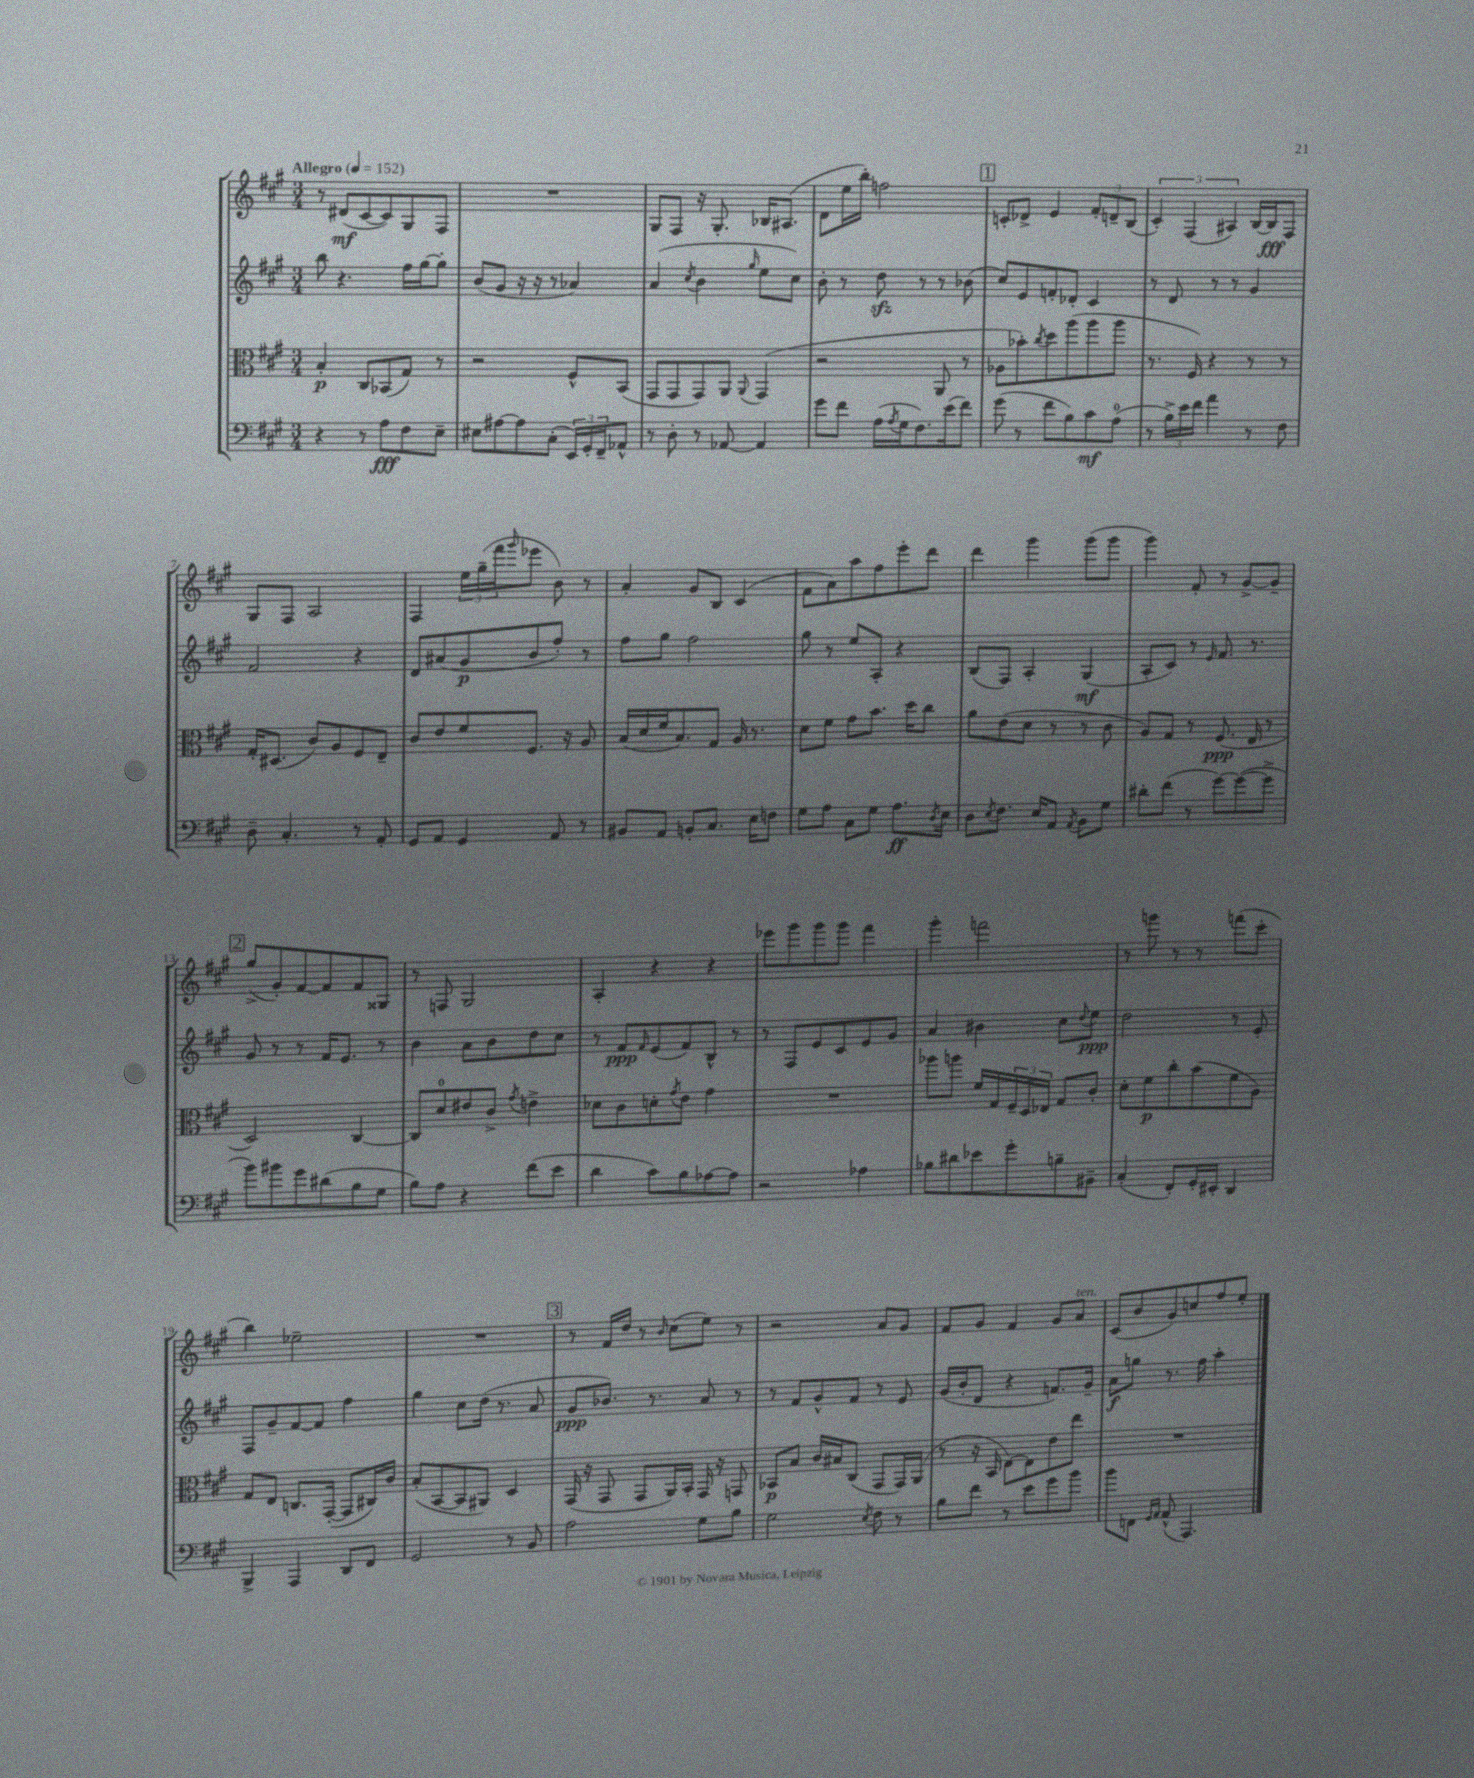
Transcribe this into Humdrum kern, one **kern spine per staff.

**kern	**dynam	**kern	**dynam	**kern	**dynam	**kern	**dynam
*part4	*part4	*part3	*part3	*part2	*part2	*part1	*part1
*staff4	*staff4	*staff3	*staff3	*staff2	*staff2	*staff1	*staff1
*clefF4	*	*clefC3	*	*clefG2	*	*clefG2	*
*k[f#c#g#]	*	*k[f#c#g#]	*	*k[f#c#g#]	*	*k[f#c#g#]	*
*M3/4	*	*M3/4	*	*M3/4	*	*M3/4	*
*MM152	*	*MM152	*	*MM152	*	*MM152	*
=1	=1	=1	=1	=1	=1	=1	=1
!	!	!	!	!	!	!LO:TX:a:B:t=Allegro	!
4r	.	4B'/	p	8bb\	.	8r	.
.	.	.	.	4.r	.	(8d#X/L	mf
8r	.	8C#/L	.	.	.	[8c#/	.
8A\L	fff	(8BB-X/	.	.	.	8c#/])	.
8F#\	.	8G#/J)	.	16ff#\LL	.	8G#/	.
.	.	.	.	[16gg#\J	.	.	.
8E~\J	.	8r	.	8gg#'\J]	.	8F#/J	.
=2	=2	=2	=2	=2	=2	=2	=2
8E#X\L	.	2r	.	(8b/L	.	2.r	.
[8A#X\	.	.	.	8g#/J	.	.	.
8A#\]	.	.	.	16r	.	.	.
.	.	.	.	16r	.	.	.
(8C#'\J	.	.	.	8r	.	.	.
24EE/LL)	.	8F#^^/L	.	4a-X/)	.	.	.
24GG#'/	.	.	.	.	.	.	.
24FF#~/J	.	.	.	.	.	.	.
8AA-X^^/J	.	(8BB/J	.	.	.	.	.
=3	=3	=3	=3	=3	=3	=3	=3
8r	.	8GG#/L	.	(4a/	.	8G#/L	.
8D'\	.	8GG#/	.	.	.	8F#/J	.
.	.	.	.	8qcc#/	.	.	.
8r	.	8GG#/)	.	4b\	.	16r	.
.	.	.	.	.	.	8.G#'/	.
[8AA-X/	.	8AA/J	.	.	.	.	.
.	.	8qqAA/	.	16qqgg#/	.	.	.
4AA-/]	.	(4GG#/	.	8ee\L	.	16B-X/KL	.
.	.	.	.	.	.	(8.A#X/J	.
.	.	.	.	8cc#\J)	.	.	.
=4	=4	=4	=4	=4	=4	=4	=4
8g#\L	.	2r	.	8b'\	.	8d\L	.
8f#\J	.	.	.	8r	.	16ee\L	.
.	.	.	.	.	.	16bb'\JJ)	.
(16A\LL	.	.	.	8ddzz\	.	2ffn\	.
8qA/	.	.	.	.	.	.	.
16G#\J	.	.	.	.	.	.	.
8.F#\)	.	.	.	8r	.	.	.
.	.	8AA/	.	8r	.	.	.
(16e\k	.	.	.	.	.	.	.
8f#\J)	.	8r	.	(8b-X\	.	.	.
!!LO:REH:place=s1:t=1
=5	=5	=5	=5	=5	=5	=5	=5
(8g#\	.	8A-X\L	.	8cc#/L)	.	8cn'/L	.
8r	.	8b-X'\)	.	8e/	.	8d-X^/J	.
.	.	8qcc#/	.	.	.	.	.
8f#\L	.	8dd\	.	8fn'/	.	4e/	.
8B\)	.	(8aa\	.	8d-X'/J	.	.	.
8c#\	mf	8aa\	.	4c#/	.	12f#'/L	.
.	.	.	.	.	.	12dn~/	.
(8A\J	.	8aa\J	.	.	.	.	.
.	.	.	.	.	.	(12B/J	.
=6	=6	=6	=6	=6	=6	=6	=6
8r	.	8.r	.	8r	.	6c#'/)	.
24B^\LL)	.	.	.	8d/	.	.	.
24e\	.	.	.	.	.	(6F#/	.
.	.	16F#/)	.	.	.	.	.
24f#\JJ	.	.	.	.	.	.	.
4a\	.	4r	.	8r	.	.	.
.	.	.	.	.	.	6A#X/)	.
.	.	.	.	8r	.	.	.
8r	.	8r	.	4g#/	.	[16B/LL	.
.	.	.	.	.	.	16B/J]	fff
8F#\	.	8r	.	.	.	8F#/J	.
!!LO:LB:g=z
=7	=7	=7	=7	=7	=7	=7	=7
8D~\	.	16G#'/KL	.	2f#/	.	8G#/L	.
.	.	(8.D#X/J	.	.	.	.	.
4.C#'/	.	.	.	.	.	8F#/J	.
.	.	8c#/L)	.	.	.	2A/	.
.	.	8A/	.	.	.	.	.
8r	.	8F#/	.	4r	.	.	.
8AA'/	.	8E~/J	.	.	.	.	.
=8	=8	=8	=8	=8	=8	=8	=8
8GG#/L	.	8c#/L	.	8d/L	.	4F#/	.
8AA/J	.	8e/	.	(8a#X/	.	.	.
4GG#/	.	8f#/	.	8g#/	p	24ee\LL	.
.	.	.	.	.	.	(24gg#~\	.
.	.	.	.	.	.	24fff#\J	.
.	.	.	.	.	.	16qqggg#/	.
.	.	8.F#/J	.	8b/	.	8eee-X\J	.
8AA/	.	.	.	8ff#'/J)	.	8b\)	.
.	.	16r	.	.	.	.	.
8r	.	8A/	.	8r	.	8r	.
=9	=9	=9	=9	=9	=9	=9	=9
8BB#X/L	.	(16B/LL	.	8ff#\L	.	4a'/	.
.	.	16d/	.	.	.	.	.
8AA/J	.	16f#/J	.	8gg#\J	.	.	.
.	.	8.B/)	.	.	.	.	.
8BBn'/L	.	.	.	2ff#\	.	8g#/L	.
8.C#/J	.	8G#/J	.	.	.	8B/J	.
.	.	16A/	.	.	.	(4c#/	.
16E\KL	.	8.r	.	.	.	.	.
8Fn\J	.	.	.	.	.	.	.
=10	=10	=10	=10	=10	=10	=10	=10
8G#\L	.	8d\L	.	8gg#\	.	8f#\L	.
8A\J	.	8f#\J	.	8r	.	8a\)	.
8C#\L	.	8g#\L	.	8ee/L	.	8aa\	.
8G#\J	.	8.b\J	.	8A'/J	.	8ff#\	.
8.A\L	ff	.	.	4r	.	8eee'\	.
.	.	16dd\KL	.	.	.	.	.
.	.	8cc#\J	.	.	.	8ddd\J	.
8qD/	.	.	.	.	.	.	.
16E\Jk	.	.	.	.	.	.	.
=11	=11	=11	=11	=11	=11	=11	=11
8D\L	.	8a\L	.	(8B/L	.	4ddd\	.
8qE/	.	.	.	.	.	.	.
8.F#\J	.	(8e\	.	8F#/J)	.	.	.
.	.	8d\J	.	4A'/	.	4ggg#\	.
16E/KL	.	.	.	.	.	.	.
8AA/J	.	8r	.	.	.	.	.
8qAA/	.	.	.	.	.	.	.
8BB\L	.	8r	.	(4G#/	mf	(8ggg#\L	.
8G#\J	.	8c#\	.	.	.	8ggg#\J	.
=12	=12	=12	=12	=12	=12	=12	=12
8d#X'\L	.	8A/L)	.	8A'/L	.	4ggg#\)	.
(8f#\J	.	8G#/J	.	8c#/J)	.	.	.
8r	.	8r	.	8r	.	8f#'/	.
.	.	.	.	16qqe/	.	.	.
[8g#\L)	.	(8.F#/	ppp	8.f#/	.	8r	.
(8g#\_	.	.	.	.	.	[8g#^/L	.
.	.	16E/	.	8.r	.	.	.
8g#^\J]	.	8r	.	.	.	8g#~/J]	.
!!LO:LB:g=z
!!LO:REH:place=s1:t=2
=13	=13	=13	=13	=13	=13	=13	=13
8b\L)	.	2D/)	.	8g#/	.	(8gg#^/L	.
8b#X\	.	.	.	8r	.	8g#'/)	.
8g#\	.	.	.	8r	.	[8f#/	.
(8d#X\	.	.	.	16f#/KL	.	8f#/]	.
.	.	.	.	8.e/J	.	.	.
8B\	.	[4C#/	.	.	.	8f#/	.
8G#\J	.	.	.	8r	.	8G##X/J	.
=14	=14	=14	=14	=14	=14	=14	=14
8B\L)	.	8C#/L]	.	4b\	.	8r	.
8A\J	.	8d/	.	.	.	8Fn/	.
4r	.	8e#X/	.	8a\L	.	2G#/	.
.	.	8c#^/J	.	8b\	.	.	.
.	.	8qg#/	.	.	.	.	.
(8f#\L	.	4en^\	.	8dd\	.	.	.
8e\J	.	.	.	8cc#\J	.	.	.
=15	=15	=15	=15	=15	=15	=15	=15
4d\	.	8d-X\L	.	8r	.	4A'/	.
.	.	8c#\	.	8f#/L	ppp	.	.
.	.	.	.	16qqf#/	.	.	.
8c#\L)	.	8dn'\	.	(8e/	.	4r	.
.	.	8qg#/	.	.	.	.	.
8B\	.	8e\J	.	8f#/)	.	.	.
[8A-X\	.	4g#\	.	8B^^/J	.	4r	.
8A-\J]	.	.	.	8r	.	.	.
=16	=16	=16	=16	=16	=16	=16	=16
2r	.	2.r	.	8r	.	8eee-X\L	.
.	.	.	.	8F#/L	.	8ggg#\	.
.	.	.	.	8e/	.	8ggg#\	.
.	.	.	.	8c#/	.	8ggg#\J	.
4A-X\	.	.	.	8e/	.	4fff#\	.
.	.	.	.	8g#/J	.	.	.
=17	=17	=17	=17	=17	=17	=17	=17
8B-X\L	.	8aa-X\L	.	4a/	.	4ggg#'\	.
8d#X\	.	8aan\J	.	.	.	.	.
8e-X\	.	16f#/LL	.	4b#X\	.	2fffn\	.
.	.	16G#/	.	.	.	.	.
8g#'\	.	24F#~/	.	.	.	.	.
.	.	24D/	.	.	.	.	.
.	.	24E-X/JJ	.	.	.	.	.
8Bn~\	.	8G#/L	.	8cc#\L	.	.	.
.	.	.	.	8qqdd/	.	.	.
8BB#X~\J	.	8c#'/J	.	8ee\J	ppp	.	.
=18	=18	=18	=18	=18	=18	=18	=18
(4C#'/	.	8d'\L	.	2dd\	.	8r	.
.	.	8f#\	p	.	.	8gggn\	.
8FF#'/L)	.	8cc#'\	.	.	.	8r	.
16GG#'/L	.	(8b\	.	.	.	8r	.
16EE#X'/JJ	.	.	.	.	.	.	.
4DD/	.	8f#\	.	8r	.	(8fffn\L	.
.	.	8A\J)	.	8e'/	.	8ccc#'\J	.
!!LO:LB:g=z
=19	=19	=19	=19	=19	=19	=19	=19
4BBB^/	.	8G#/L	.	8F#/L	.	4bb\)	.
.	.	8E/J	.	8g#~/	.	.	.
4AAA/	.	8.Cn/L	.	[8f#/	.	2ee-X~\	.
.	.	.	.	8f#/J]	.	.	.
.	.	([16GG#'/Jk	.	.	.	.	.
8DD/L	.	8GG#/L]	.	4ff#\	.	.	.
8FF#/J	.	16C#X/L)	.	.	.	.	.
.	.	16c#/JJ	.	.	.	.	.
=20	=20	=20	=20	=20	=20	=20	=20
2GG#/	.	(8B'/L	.	4gg#\	.	2.r	.
.	.	[8BB/	.	.	.	.	.
.	.	8BB/]	.	8cc#\L	.	.	.
.	.	8AA#X/J)	.	(16dd\Jk	.	.	.
.	.	.	.	8.r	.	.	.
8r	.	4D/	.	.	.	.	.
8BB/	.	.	.	8a/	.	.	.
!!LO:REH:place=s1:t=3
=21	=21	=21	=21	=21	=21	=21	=21
2A\	.	(16GG#/	.	8g#/L	ppp	8r	.
.	.	16r	.	.	.	.	.
.	.	8GG#/	.	8.b-X/J)	.	16f#/LL	.
.	.	.	.	.	.	16dd/JJ	.
.	.	8GG#/L	.	.	.	8r	.
.	.	.	.	8.r	.	.	.
.	.	.	.	.	.	16qqb/	.
.	.	16AA/L)	.	.	.	(8cc#\L	.
.	.	16BB'/JJ	.	.	.	.	.
8G#\L	.	16GG#/	.	8a/	.	8ee\J)	.
.	.	16r	.	.	.	.	.
8B\J	.	8GGn/	.	8r	.	8r	.
=22	=22	=22	=22	=22	=22	=22	=22
2G#\	.	8BB-X/L	p	8r	.	2r	.
.	.	8B/J	.	8f#/L	.	.	.
.	.	16c#/LL	.	8g#^^/	.	.	.
.	.	16B#X/J	.	.	.	.	.
.	.	(8C#/J	.	8f#/J	.	.	.
8qE/	.	.	.	.	.	.	.
8F#\	.	8GG#/L	.	8r	.	8a/L	.
8r	.	16GG#/L)	.	8e/	.	8g#/J	.
.	.	(16AA/JJ	.	.	.	.	.
=23	=23	=23	=23	=23	=23	=23	=23
8B\L	.	8r	.	(16g#/LL	.	8f#/L	.
.	.	.	.	16b'/J	.	.	.
8f#\J	.	16r	.	8d/J	.	8g#/J	.
.	.	16BB/	.	.	.	.	.
8r	.	[8E\L)	.	4r	.	4f#/	.
8e\L	.	8E\]	.	.	.	.	.
8g#\	.	8e\	.	8.fn/L)	.	8g#/L	.
!	!	!	!	!	!	!LO:TX:a:i:t=ten.	!
8b\J	.	8ee\J	.	.	.	8a/J	.
.	.	.	.	16g#~/Jk	.	.	.
=24	=24	=24	=24	=24	=24	=24	=24
8b\L	.	2.r	.	8a\L	f	(8c#/L	.
8FFn\J	.	.	.	8ggn\J	.	8b/	.
16qqGG#/LL	.	.	.	.	.	.	.
16qqAA/JJ	.	.	.	.	.	.	.
(8AA^^/	.	.	.	8.r	.	8g#/)	.
4.AAA/)	.	.	.	.	.	8ccn/	.
.	.	.	.	16ff#\	.	.	.
.	.	.	.	4aa'\	.	8ff#/	.
.	.	.	.	.	.	8ee'/J	.
==	==	==	==	==	==	==	==
*-	*-	*-	*-	*-	*-	*-	*-
